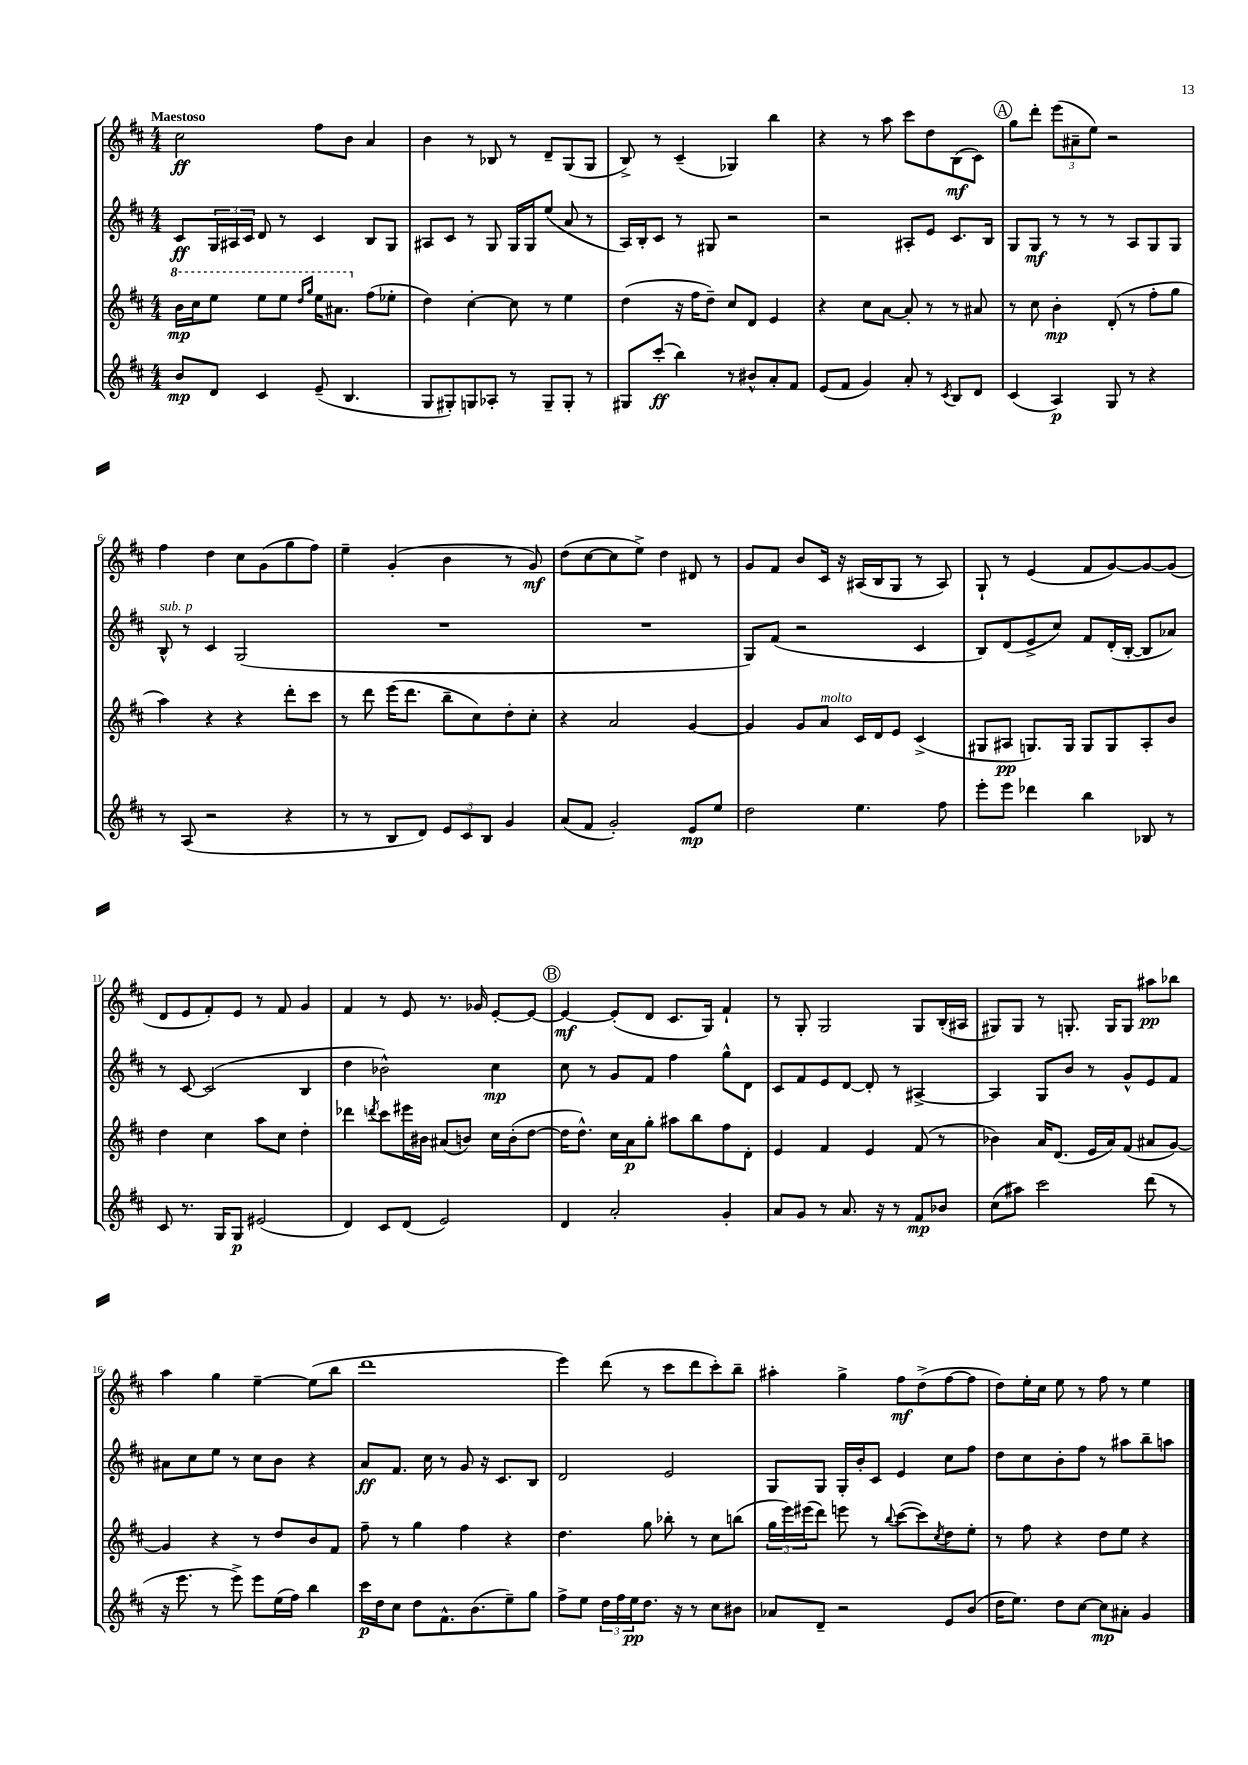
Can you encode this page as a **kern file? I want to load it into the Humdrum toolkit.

**kern	**dynam	**kern	**dynam	**kern	**dynam	**kern	**dynam
*part4	*part4	*part3	*part3	*part2	*part2	*part1	*part1
*staff4	*staff4	*staff3	*staff3	*staff2	*staff2	*staff1	*staff1
*clefG2	*	*clefG2	*	*clefG2	*	*clefG2	*
*k[f#c#]	*	*k[f#c#]	*	*k[f#c#]	*	*k[f#c#]	*
*M4/4	*	*M4/4	*	*M4/4	*	*M4/4	*
*	*	*8va	*	*	*	*	*
=1	=1	=1	=1	=1	=1	=1	=1
!	!	!	!	!	!	!LO:TX:a:B:t=Maestoso	!
8b/L	mp	16bb\LL	mp	8c#/L	ff	2cc#\	ff
.	.	16ccc#\J	.	.	.	.	.
8d/J	.	8eee\J	.	24G/L	.	.	.
.	.	.	.	24A#X/	.	.	.
.	.	.	.	24c#/JJ	.	.	.
4c#/	.	8eee\L	.	8d/	.	.	.
.	.	8eee\J	.	8r	.	.	.
.	.	16qqddd/LL	.	.	.	.	.
.	.	16qqggg/JJ	.	.	.	.	.
(8e~/	.	16eee\KL	.	4c#/	.	8ff#\L	.
.	.	8.aa#X\J	.	.	.	.	.
4.B/	.	.	.	.	.	8b\J	.
*	*	*X8va	*	*	*	*	*
.	.	(8ff#\L	.	8B/L	.	4a/	.
.	.	8ee-X'\J	.	8G/J	.	.	.
=2	=2	=2	=2	=2	=2	=2	=2
8G/L	.	4dd\)	.	8A#X/L	.	4b\	.
8G#X'/)	.	.	.	8c#/J	.	.	.
8Gn/	.	[4cc#'\	.	8r	.	8r	.
8A-X'/J	.	.	.	8G/	.	8B-X/	.
8r	.	8cc#\]	.	16G/LL	.	8r	.
.	.	.	.	16G/J	.	.	.
8G~/L	.	8r	.	(8ee/J	.	8d~/L	.
8G'/J	.	4ee\	.	8a/	.	(8G/	.
8r	.	.	.	8r	.	8G/J	.
=3	=3	=3	=3	=3	=3	=3	=3
8G#X/L	.	(4dd\	.	16A/LL)	.	8B^/)	.
.	.	.	.	16B'/J	.	.	.
(8ccc#'/J	ff	.	.	8c#/J	.	8r	.
4bb\)	.	16r	.	8r	.	(4c#~/	.
.	.	16ff#\KL	.	.	.	.	.
.	.	8dd~\J)	.	8G#X/	.	.	.
8r	.	8cc#/L	.	2r	.	4G-X/)	.
8b#X^^/L	.	8d/J	.	.	.	.	.
8a'/	.	4e/	.	.	.	4bb\	.
8f#/J	.	.	.	.	.	.	.
=4	=4	=4	=4	=4	=4	=4	=4
(8e/L	.	4r	.	2r	.	4r	.
8f#/J	.	.	.	.	.	.	.
4g/)	.	8cc#\L	.	.	.	8r	.
.	.	[8a\J	.	.	.	8aa\	.
8a'/	.	8a'/]	.	8A#X'/L	.	8ccc#\L	.
8r	.	8r	.	8e/J	.	8dd\	.
8qc#/	.	.	.	.	.	.	.
8B/L	.	8r	.	8.c#/L	.	(8B\	mf
8d/J	.	8a#X/	.	.	.	8c#\J)	.
.	.	.	.	16B/Jk	.	.	.
!!LO:REH:place=s1:t=A
=5	=5	=5	=5	=5	=5	=5	=5
(4c#/	.	8r	.	8G/L	.	8gg\L	.
.	.	8cc#\	.	8G/J	mf	8ddd'\J	.
4A/)	p	4b'\	mp	8r	.	(12eee\L	.
.	.	.	.	.	.	12a#X~\	.
.	.	.	.	8r	.	.	.
.	.	.	.	.	.	12ee\J)	.
8G/	.	(8d'/	.	8r	.	2r	.
8r	.	8r	.	8A/L	.	.	.
4r	.	8ff#'\L	.	8G/	.	.	.
.	.	8gg\J	.	8G/J	.	.	.
!!LO:LB:g=z
=6	=6	=6	=6	=6	=6	=6	=6
!	!	!	!	!LO:TX:a:i:t=sub. p	!	!	!
8r	.	4aa\)	.	8B^^/	.	4ff#\	.
(8A/	.	.	.	8r	.	.	.
2r	.	4r	.	4c#/	.	4dd\	.
.	.	4r	.	(2G/	.	8cc#\L	.
.	.	.	.	.	.	(8g\	.
4r	.	8ddd'\L	.	.	.	8gg\	.
.	.	8ccc#\J	.	.	.	8ff#\J)	.
=7	=7	=7	=7	=7	=7	=7	=7
8r	.	8r	.	1r	.	4ee~\	.
8r	.	8ddd\	.	.	.	.	.
8B/L	.	(16eee\KL	.	.	.	(4g'/	.
.	.	8.ddd\J	.	.	.	.	.
8d/J)	.	.	.	.	.	.	.
12e/L	.	8bb~\L	.	.	.	4b\	.
12c#/	.	.	.	.	.	.	.
.	.	8cc#\)	.	.	.	.	.
12B/J	.	.	.	.	.	.	.
4g/	.	8dd'\	.	.	.	8r	.
.	.	8cc#'\J	.	.	.	8g/)	mf
=8	=8	=8	=8	=8	=8	=8	=8
(8a/L	.	4r	.	1r	.	(8dd\L	.
8f#/J	.	.	.	.	.	[8cc#\	.
2g'/)	.	2a/	.	.	.	8cc#\]	.
.	.	.	.	.	.	8ee^\J)	.
.	.	.	.	.	.	4dd\	.
8e/L	mp	[4g/	.	.	.	8d#X/	.
8ee/J	.	.	.	.	.	8r	.
=9	=9	=9	=9	=9	=9	=9	=9
2dd\	.	4g/]	.	8G/L)	.	8g/L	.
.	.	.	.	(8f#/J	.	8f#/J	.
.	.	8g/L	.	2r	.	8b/L	.
!	!	!LO:TX:a:i:t=molto	!	!	!	!	!
.	.	8a/J	.	.	.	16c#/Jk	.
.	.	.	.	.	.	16r	.
4.ee\	.	16c#/LL	.	.	.	(16A#X/LL	.
.	.	16d/J	.	.	.	16B/J	.
.	.	8e/J	.	.	.	8G/J	.
.	.	(4c#^/	.	4c#/	.	8r	.
8ff#\	.	.	.	.	.	8A#/)	.
=10	=10	=10	=10	=10	=10	=10	=10
8eee'\L	.	8G#X/L	.	8B/L)	.	8G`/	.
8eee\J	.	8A#X/J	pp	(8d/	.	8r	.
4ddd-X\	.	8.Gn/L)	.	8e^/	.	(4e/	.
.	.	.	.	8cc#/J)	.	.	.
.	.	16G/Jk	.	.	.	.	.
4bb\	.	8G/L	.	8f#/L	.	8f#/L	.
.	.	8G/	.	(16d'/L	.	[8g/)	.
.	.	.	.	[16B'/JJ	.	.	.
8B-X/	.	8A#'/	.	8B/L]	.	8g/_	.
8r	.	8b/J	.	8a-X/J)	.	(8g/J]	.
!!LO:LB:g=z
=11	=11	=11	=11	=11	=11	=11	=11
8c#/	.	4dd\	.	8r	.	8d/L	.
8.r	.	.	.	[8c#/	.	8e/	.
.	.	4cc#\	.	(2c#/]	.	8f#'/)	.
16G/KL	.	.	.	.	.	.	.
8G/J	p	.	.	.	.	8e/J	.
(2e#X/	.	8aa\L	.	.	.	8r	.
.	.	8cc#\J	.	.	.	8f#/	.
.	.	4dd'\	.	4B/	.	4g/	.
=12	=12	=12	=12	=12	=12	=12	=12
4d/)	.	4ddd-X\	.	4dd\	.	4f#/	.
.	.	8qdddn/	.	.	.	.	.
8c#/L	.	8ccc#\L	.	2b-X^^\)	.	8r	.
(8d/J	.	16eee#X\L	.	.	.	8e/	.
.	.	16b#X\JJ	.	.	.	.	.
2e/)	.	(8a#X/L	.	.	.	8.r	.
.	.	8bn/J)	.	.	.	.	.
.	.	.	.	.	.	16g-X/	.
.	.	16cc#\LL	.	4cc#\	mp	[8e'/L	.
.	.	(16b'\J	.	.	.	.	.
.	.	[8dd\J	.	.	.	8e/J_	.
!!LO:REH:place=s1:t=B
=13	=13	=13	=13	=13	=13	=13	=13
4d/	.	16dd\KL]	.	8cc#\	.	4e/_	mf
.	.	8.dd^^\J)	.	.	.	.	.
.	.	.	.	8r	.	.	.
2a'/	.	16cc#\LL	.	8g/L	.	(8e'/L]	.
.	.	16a\J	p	.	.	.	.
.	.	8gg'\J	.	8f#/J	.	8d/J	.
.	.	8aa#X\L	.	4ff#\	.	8.c#/L	.
.	.	8bb\	.	.	.	.	.
.	.	.	.	.	.	16G/Jk)	.
4g'/	.	8ff#\	.	8gg^^\L	.	4f#`/	.
.	.	8d'\J	.	8d\J	.	.	.
=14	=14	=14	=14	=14	=14	=14	=14
8a/L	.	4e/	.	8c#/L	.	8r	.
8g/J	.	.	.	8f#/	.	8G'/	.
8r	.	4f#/	.	8e/	.	2G/	.
8.a/	.	.	.	[8d/J	.	.	.
.	.	4e/	.	8d'/]	.	.	.
16r	.	.	.	.	.	.	.
8r	.	.	.	8r	.	.	.
8f#/L	mp	(8f#/	.	[4A#X^/	.	8G/L	.
8b-X/J	.	8r	.	.	.	(16B'/L	.
.	.	.	.	.	.	16A#X/JJ	.
=15	=15	=15	=15	=15	=15	=15	=15
(8cc#\L	.	4b-X\)	.	4A#/]	.	8G#X/L)	.
8aa#X\J)	.	.	.	.	.	8G#/J	.
2ccc#\	.	16a/KL	.	8G/L	.	8r	.
.	.	(8.d/J	.	.	.	.	.
.	.	.	.	8b/J	.	8.Gn'/	.
.	.	16e/LL	.	8r	.	.	.
.	.	16a/J)	.	.	.	16G/KL	.
.	.	(8f#/J	.	8g^^/L	.	8G/J	.
(8ddd\	.	8a#X/L	.	8e/	.	8aa#X\L	pp
8r	.	[8g/J)	.	8f#/J	.	8bb-X\J	.
!!LO:LB:g=z
=16	=16	=16	=16	=16	=16	=16	=16
16r	.	4g/]	.	8a#X\L	.	4aa\	.
8.eee\	.	.	.	.	.	.	.
.	.	.	.	8cc#\	.	.	.
8r	.	4r	.	8ee\J	.	4gg\	.
8eee^\)	.	.	.	8r	.	.	.
8eee\L	.	8r	.	8cc#\L	.	[4ee~\	.
(16ee\L	.	8dd/L	.	8b\J	.	.	.
16ff#\JJ)	.	.	.	.	.	.	.
4bb\	.	8b/	.	4r	.	(8ee\L]	.
.	.	8f#/J	.	.	.	8bb\J	.
=17	=17	=17	=17	=17	=17	=17	=17
16ccc#\LL	p	8ff#~\	.	8a/L	ff	1ddd	.
16dd\J	.	.	.	.	.	.	.
8cc#\J	.	8r	.	8.f#/J	.	.	.
8dd\L	.	4gg\	.	.	.	.	.
.	.	.	.	16cc#\	.	.	.
8.f#^^\	.	.	.	8r	.	.	.
.	.	4ff#\	.	8g/	.	.	.
(8.b\	.	.	.	.	.	.	.
.	.	.	.	16r	.	.	.
.	.	.	.	8.c#/L	.	.	.
8ee~\)	.	4r	.	.	.	.	.
8gg\J	.	.	.	8B/J	.	.	.
=18	=18	=18	=18	=18	=18	=18	=18
8ff#^\L	.	4.dd\	.	2d/	.	4eee\)	.
8ee\J	.	.	.	.	.	.	.
24dd\LL	.	.	.	.	.	(8ddd\	.
24ff#\	.	.	.	.	.	.	.
24ee\J	pp	.	.	.	.	.	.
8.dd\J	.	8gg\	.	.	.	8r	.
.	.	8bb-X'\	.	2e/	.	8ccc#\L	.
16r	.	.	.	.	.	.	.
8r	.	8r	.	.	.	8ddd\	.
8cc#\L	.	8cc#\L	.	.	.	8ccc#'\)	.
8b#X\J	.	(8bbn\J	.	.	.	8bb~\J	.
=19	=19	=19	=19	=19	=19	=19	=19
8a-X/L	.	24gg\LL	.	8G/L	.	4aa#X'\	.
.	.	24eee\)	.	.	.	.	.
.	.	(24eee#X\J	.	.	.	.	.
8d~/J	.	8ddd\J)	.	8G/J	.	.	.
2r	.	8eeen\	.	16G'/LL	.	4gg^\	.
.	.	.	.	16b'/J	.	.	.
.	.	8r	.	8c#/J	.	.	.
.	.	8qqbb/	.	.	.	.	.
.	.	([8ccc#\L	.	4e/	.	8ff#\L	mf
.	.	8ccc#\])	.	.	.	(8dd^\	.
.	.	8qcc#/	.	.	.	.	.
8e/L	.	8dd\	.	8cc#\L	.	[8ff#\	.
(8b/J	.	8ee'\J	.	8ff#\J	.	8ff#\J]	.
=20	=20	=20	=20	=20	=20	=20	=20
16dd\KL	.	8r	.	8dd\L	.	8dd\L)	.
8.ee\J)	.	.	.	.	.	.	.
.	.	8ff#\	.	8cc#\	.	16ee'\L	.
.	.	.	.	.	.	16cc#\JJ	.
8dd\L	.	4r	.	8b'\	.	8ee\	.
[8cc#\J	.	.	.	8ff#\J	.	8r	.
8cc#\L]	mp	8dd\L	.	8r	.	8ff#\	.
8a#X'\J	.	8ee\J	.	8aa#X\L	.	8r	.
4g/	.	4r	.	8bb~\	.	4ee\	.
.	.	.	.	8aan\J	.	.	.
==	==	==	==	==	==	==	==
*-	*-	*-	*-	*-	*-	*-	*-
